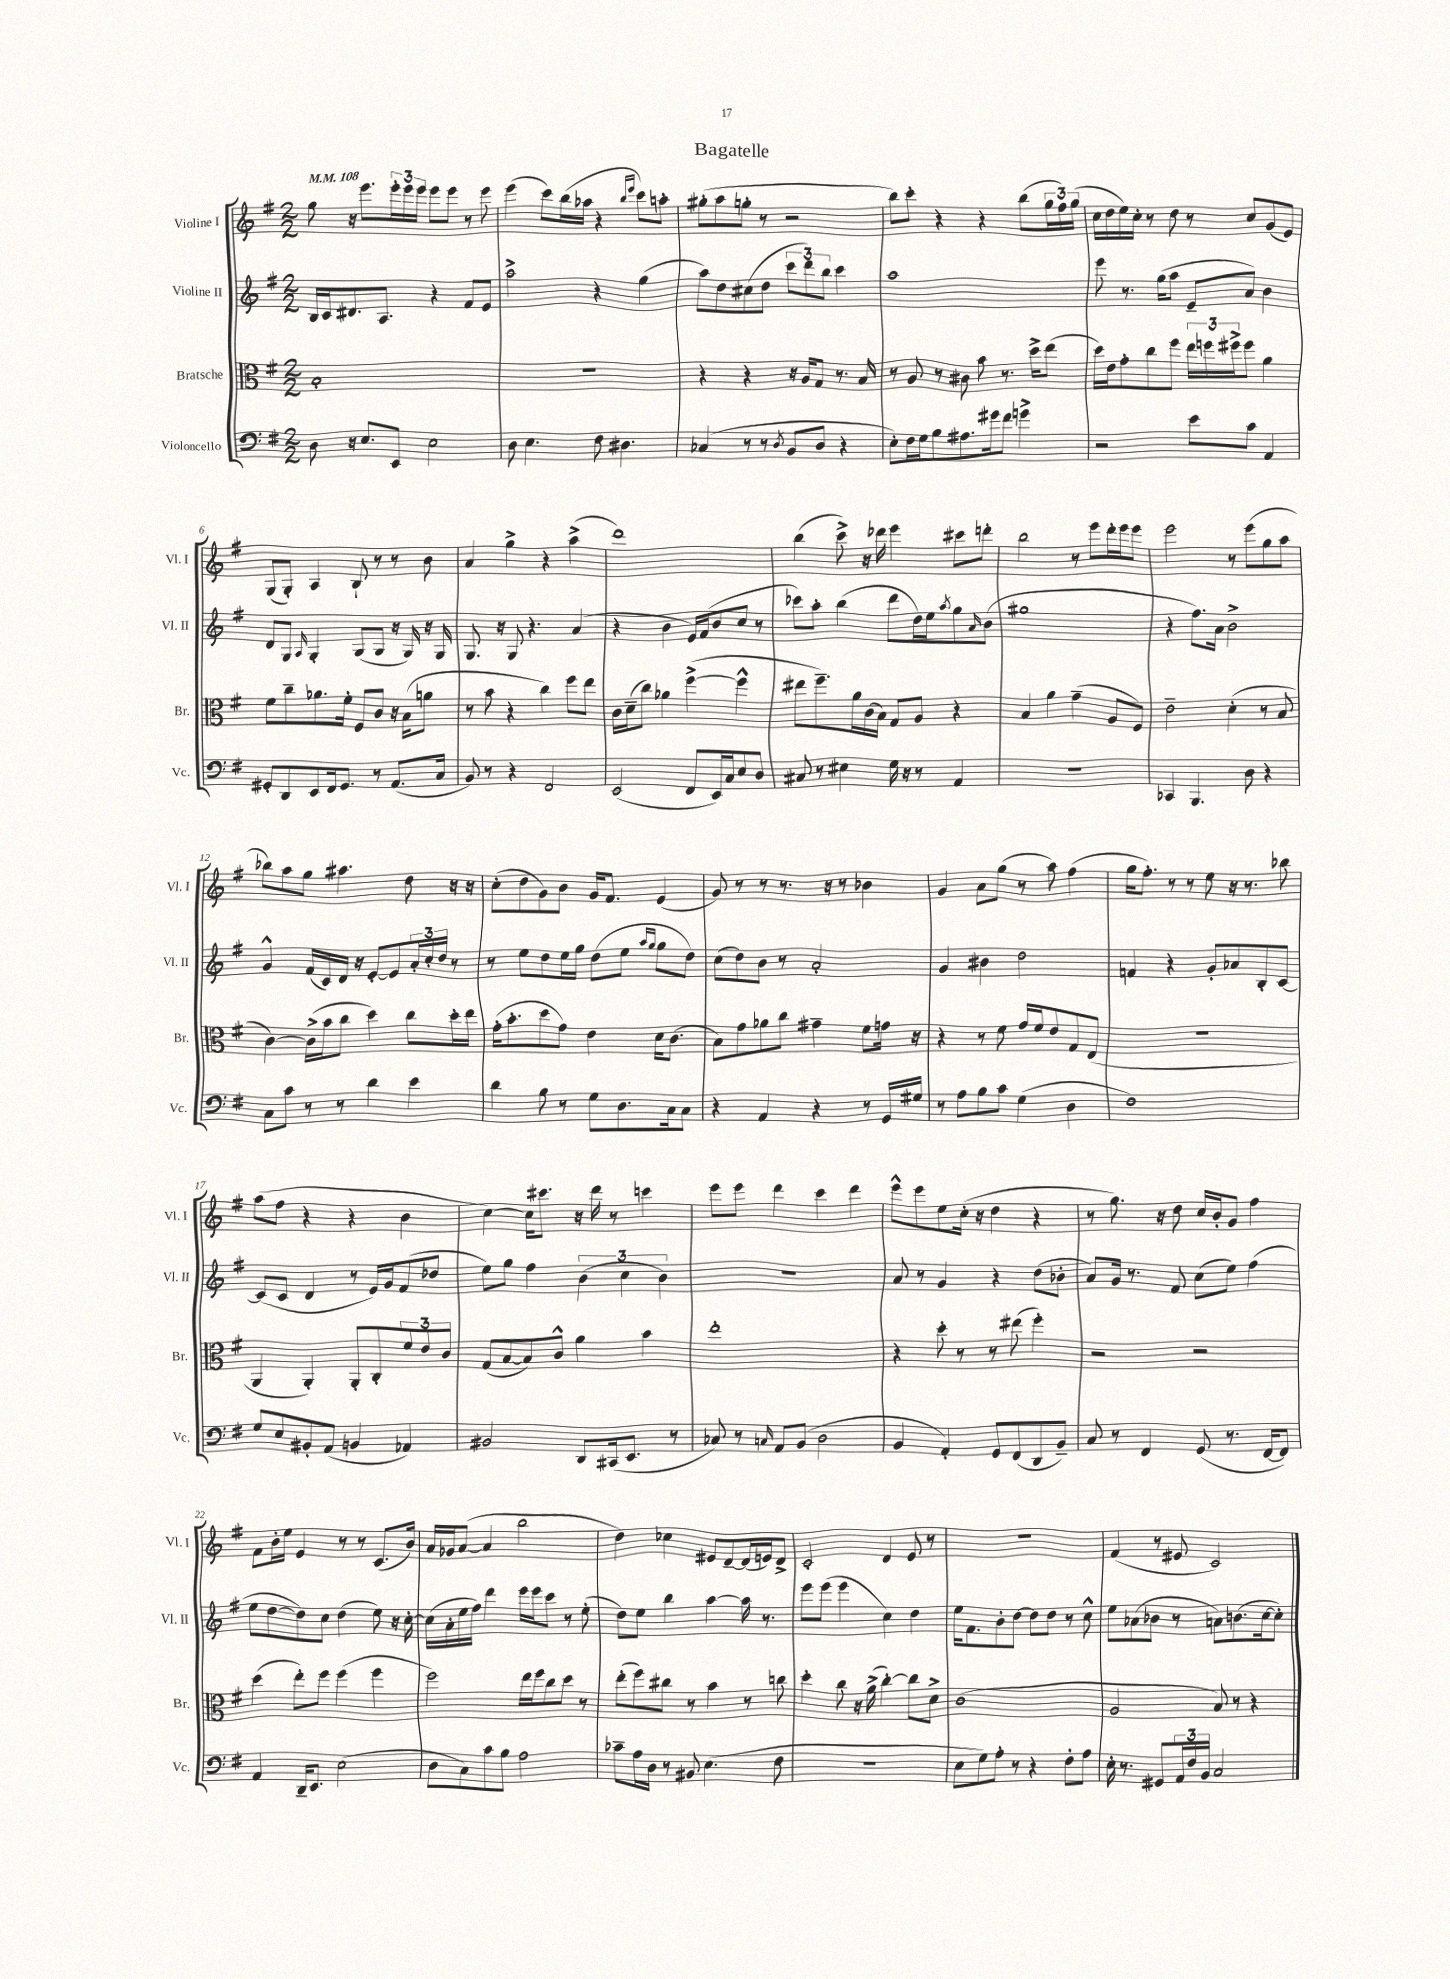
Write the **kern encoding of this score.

**kern	**kern	**kern	**kern
*part4	*part3	*part2	*part1
*staff4	*staff3	*staff2	*staff1
*I"Violoncello	*I"Bratsche	*I"Violine II	*I"Violine I
*I'Vc.	*I'Br.	*I'Vl. II	*I'Vl. I
*clefF4	*clefC3	*clefG2	*clefG2
*k[f#]	*k[f#]	*k[f#]	*k[f#]
*M2/2	*M2/2	*M2/2	*M2/2
*MM108	*MM108	*MM108	*MM108
=1	=1	=1	=1
8D\	1B'	16B/LL	8gg\
.	.	16c/J	.
16r	.	8.d#X/	16r
8.E/L	.	.	8.eee\L
.	.	8.A/J	.
8EE/J	.	.	24eee'\L
.	.	.	24eee\
.	.	.	24eee\JJ
2E\	.	4r	8eee\L
.	.	.	8eee\J
.	.	8f#/L	8r
.	.	8e/J	8eee\
=2	=2	=2	=2
8D\	1r	2aa^\	(4eee\
4.E\	.	.	.
.	.	.	8ccc\L)
.	.	.	(16bb\L
.	.	.	16aa-X\JJ
8F#\	.	4r	4r
4.D#X\	.	.	.
.	.	.	16qqbb/LL
.	.	.	16qqeee/JJ
.	.	(4gg\	8ccc\L)
.	.	.	8aan'\J
=3	=3	=3	=3
(4C-X/	4r	8aa\L)	(8gg#X'\L
.	.	8dd\	8aa\
8r	4r	(8cc#X\	8ggn'\J
8r	.	8dd\J	8r
8qD/	.	.	.
8BB/L	16r	12ccc\L	2r
.	16A/KL	.	.
.	.	12ddd\)	.
8D/J	8G/J	.	.
.	.	12bb\J	.
4r	8.r	4ccc\	.
.	16B/	.	.
=4	=4	=4	=4
8E'\L)	8r	1aa	8bb\L)
16F#\L	8A/	.	8ccc'\J
16G\J	.	.	.
8B\	8r	.	4r
8.A#X\	8c#X\	.	.
.	8b\	.	4r
16g#X\k	.	.	.
8f#\J	8.r	.	.
4gn^\	.	.	(8bb\L
.	16dd^\KL	.	.
.	(8ee\J	.	24gg\L
.	.	.	24ff#\)
.	.	.	(24gg\JJ
=5	=5	=5	=5
2r	16dd\LL)	8eee\	16cc\LL
.	16e\J	.	16dd\
.	8g'\	8.r	16ee\)
.	.	.	16cc'\JJ
.	8cc\	.	8r
.	.	(16gg\KL	.
.	8ff#\J	8aa\J	8dd\
8e\L	24ee\LL	8e~/L	8r
.	24ffn\	.	.
.	24ff#X^\J	.	.
8c\J	8ff#\J	8a/J)	8cc/L
4AA/	4a\	4b\	(8g/
.	.	.	8e/J)
!!LO:LB:g=z
=6	=6	=6	=6
8GG#X'/L	8f#\L	8d/L	(8G/L
8DD/	8cc~\	8G/J	8G'/J)
.	.	16qqA/	.
8EE/	8.a-X\	4G'/	4A/
16FF#/k	.	.	.
8.GG#/J	16f#'\Jk	.	.
.	8F#/L	(8G/L	8B`/
8r	8c/J	8G/J	8r
(8.AA/L	16r	16r	8r
.	(16B\KL	16G/)	.
.	8an\J	16r	8b\
16C/Jk	.	16G/	.
=7	=7	=7	=7
8BB/)	8r	8.G/	4a/
8r	8b\	.	.
.	.	16r	.
4r	4r	8G/	4gg^\
.	.	4.r	.
2FF#/	4cc\)	.	4r
.	8ff#\L	(4a/	(4aa^\
.	8ee\J	.	.
=8	=8	=8	=8
(2EE/	16c\LL	4r	1ddd)
.	(16d~\J	.	.
.	8cc\J)	.	.
.	4a-X\	4b\	.
8FF#/L	([4ff#^\	16e/LL)	.
.	.	(16f#/J	.
16EE/L)	.	8b/	.
16C/J	.	.	.
8E/	4ff#^^\]	8cc/J	.
8D/J	.	8r	.
=9	=9	=9	=9
8C#X/	8ee#X\L	8ccc-X\L)	(4bb\
8r	8.ff#~\)	8aa'\J	.
4E#X\	.	(4bb\	8ccc^\)
.	16a\L	.	.
.	(16c\	.	16r
.	16B\JJ)	.	16ddd-X\
16G\	8G/L	8ddd\L	4eee\
16r	.	.	.
8r	8A/J	16dd\L)	.
.	.	16ee\J	.
.	.	8qaa/	.
4AA/	4r	8gg\	8ccc#X\L
.	.	16qqa/	.
.	.	(8b\J	8dddn'\J
=10	=10	=10	=10
1r	4B/	1gg#X	2bb\
.	4a\	.	.
.	(4g~\	.	8r
.	.	.	8eee\L
.	8A/L	.	16ddd'\L
.	.	.	16eee\J
.	8F#/J)	.	8eee\J
=11	=11	=11	=11
4CC-X/	2e~\	4r	2eee\
4.BBB/	.	8.ff#\L)	.
.	.	16a\Jk	.
.	(4d'\	2b^\	8r
8D\	.	.	(8eee\L
4r	8r	.	8gg\
.	8B/	.	8aa\J
!!LO:LB:g=z
=12	=12	=12	=12
8C\L	[4c\)	4g^^/	8bb-X\L)
8c\J	.	.	8aa\
8r	(16c^\LL]	(16f#/LL	8gg\J
.	16b\J	16c/)	.
8r	8cc\J	16d/JJ	4.aa#X\
.	.	16r	.
4d\	4dd\)	[8e'/L	.
.	.	8e/]	.
4e\	8cc\L	24a'/L	8dd\
.	.	24cc'/	.
.	.	24dd/JJ	.
.	16dd'\L	8r	16r
.	16ee\JJ	.	16r
=13	=13	=13	=13
4d\	(16g'\KL	8r	(8cc'\L
.	8.b'\	.	.
.	.	8ee\L	8dd\
8B\	8dd\	8dd\	8g\)
8r	8g\J)	16ee\L	8b\J
.	.	16gg\JJ	.
8G\L	4e\	(8dd\L	16g/KL
.	.	.	8.f#/J
8.D\	.	8ee\J	.
.	.	16qqaa/LL	.
.	.	16qqgg/JJ	.
.	16d\KL	8gg\L	(4e/
16C\k	(8.c\J	.	.
8C\J	.	8dd\J)	.
=14	=14	=14	=14
4r	8B\L)	(8cc\L	8g/)
.	8g\	8dd\)	8r
4AA/	8a-X\	8b\J	8r
.	8cc\J	8r	8.r
4r	4g#X~\	2a'/	.
.	.	.	16r
.	.	.	8r
8r	8f#\L	.	4b-X\
16GG/LL	16gn\Jk	.	.
16G#X/JJ	16r	.	.
=15	=15	=15	=15
8r	4r	4g/	4g/
8A\L	.	.	.
8B\	8r	4b#X\	8a\L
8c\J	8f#\	.	(8gg\J
(4G\	16g/LL	2dd\	8r
.	16f#/J	.	.
.	8e/	.	8aa\)
4D\	8G/	.	(4ff#\
.	(8E/J	.	.
=16	=16	=16	=16
1F#)	1r	4fn/	16gg\KL
.	.	.	8.ff#'\J)
.	.	4r	8r
.	.	.	8r
.	.	8g'/L	8ee\
.	.	8a-X/	16r
.	.	.	8.r
.	.	8B'/	.
.	.	[8c/J	8bb-X\
!!LO:LB:g=z
=17	=17	=17	=17
8G/L	4AA/	(8c/L]	(8aa\L
8E/	.	8c/J	8ff#\J
8BB#X'/	4AA'/)	4d/	4r
(8AA/J	.	.	.
4BBn/	8AA'/L	8r	4r
.	8C'/	16e/LL)	.
.	.	16g/J	.
4AA-X/)	12f#/	(8f#/	4b\
.	12e/	.	.
.	.	8dd-X/J	.
.	12c/J	.	.
=18	=18	=18	=18
2BB#X/	(8G/L	8ee\L)	[4cc\)
.	[8B/	8gg\J	.
.	8B/])	4ff#\	16cc\KL]
.	.	.	8.ccc#X\J
.	8c^^/J	.	.
8DD/L	4a\	(6b\	16r
.	.	.	16ddd\
(16CC#X/k	.	.	8r
.	.	6cc\	.
8.EE/J	.	.	.
.	4b\	.	4cccn\
.	.	6b\)	.
8r	.	.	.
=19	=19	=19	=19
8C-X/)	1ee'	1r	8eee\L
8r	.	.	8eee\J
16qqCn/	.	.	.
8AA/L	.	.	4ddd\
(8BB/J	.	.	.
2D\	.	.	4ccc\
.	.	.	4ddd\
=20	=20	=20	=20
4BB/	4r	8a/	8eee^^\L
.	.	8r	8eee\
4AA'/)	8dd'\	4g/	8ee\
.	8r	.	(16cc'\Jk
.	.	.	16r
8GG/L	8r	4r	4dd\
(8FF#/	(8ee#X\	.	.
8DD/	4ff#'\)	(8dd\L	4r
8BB~/J)	.	8b-X'\J	.
=21	=21	=21	=21
8C/	2r	8a/L)	8r
8r	.	16g/Jk	8.gg\)
.	.	8.r	.
4FF#/	.	.	.
.	.	.	16r
.	.	8f#/	8dd\
(8GG/	2r	(8cc\L	16cc/LL
.	.	.	16b'/J
8.r	.	8ee\J)	8g/J
.	.	(4ff#\	4ff#\
[16FF#/KL	.	.	.
8FF#/J])	.	.	.
!!LO:LB:g=z
=22	=22	=22	=22
4AA/	(4dd\	8ee\L	8f#\L
.	.	[8dd\	16b'\L
.	.	.	16ee\JJ
16DD~/KL	8ee'\L)	8dd\])	4e/
8.EE/J	.	.	.
.	8ff#\J	8cc\J	.
(2E\	(4ff#\	(4dd\	8r
.	.	.	8r
.	4ff#\	8ee\)	(8.c/L
.	.	16r	.
.	.	[16cc'\	16b/Jk)
=23	=23	=23	=23
8D\L	2ff#\)	(16cc\LL]	16a/LL
.	.	16a'\	16g-X/J
8C\)	.	16ee\	([8a/J
.	.	16ff#\JJ)	.
8c\	.	4ddd\	4a/]
8B\J	.	.	.
2A\	16ee\LL	16eee\LL	2bb\
.	16ff#\J	16eee\J	.
.	8cc\	8ccc\J	.
.	8dd\J	8r	.
.	8r	(8ee'\	.
=24	=24	=24	=24
8c-X~\L	(8ee'\L	8dd\L)	4dd\)
16A\L	8ff#\)	8ee\J	.
16D\JJ	.	.	.
8r	8cc#X\J	4bb\	4cc-X\
8BB#X/	8r	.	.
(4.E\	4b\	[4aa\	8e#X/L
.	.	.	[8d~/
.	8r	16aa\]	(16d/L]
.	.	8.r	16en/J)
8F#\	8ccn\	.	8d^/J
=25	=25	=25	=25
1r	4dd'\	8eee\L	2c'/
.	.	(8eee\J	.
.	8cc\	4eee\	.
.	16r	.	.
.	(16a^\	.	.
.	[4cc'\)	4cc\)	4d/
.	8cc\L]	4dd\	8e/
.	8d^\J	.	8r
=26	=26	=26	=26
8E\L	(1c	16ee\KL	1r
.	.	8.f#\	.
8G\)	.	.	.
8A'\J	.	8b'\	.
8r	.	[8dd\J	.
4r	.	8dd\L]	.
.	.	8dd\J	.
8F#'\L	.	8r	.
8A\J	.	8cc^^\	.
=27	=27	=27	=27
16E'\	2A/	8ee\L	(4f#/
8.r	.	.	.
.	.	(8a-X\	.
8GG#X/L	.	8b-X\J	8r
24AA/L	.	8r	8e#X/
24F#/	.	.	.
24BB/JJ	.	.	.
2C/	8B/)	8an\L)	2c/)
.	8r	(8.bn\	.
.	4r	.	.
.	.	[16cc\k	.
.	.	8cc'\J])	.
==	==	==	==
*-	*-	*-	*-
